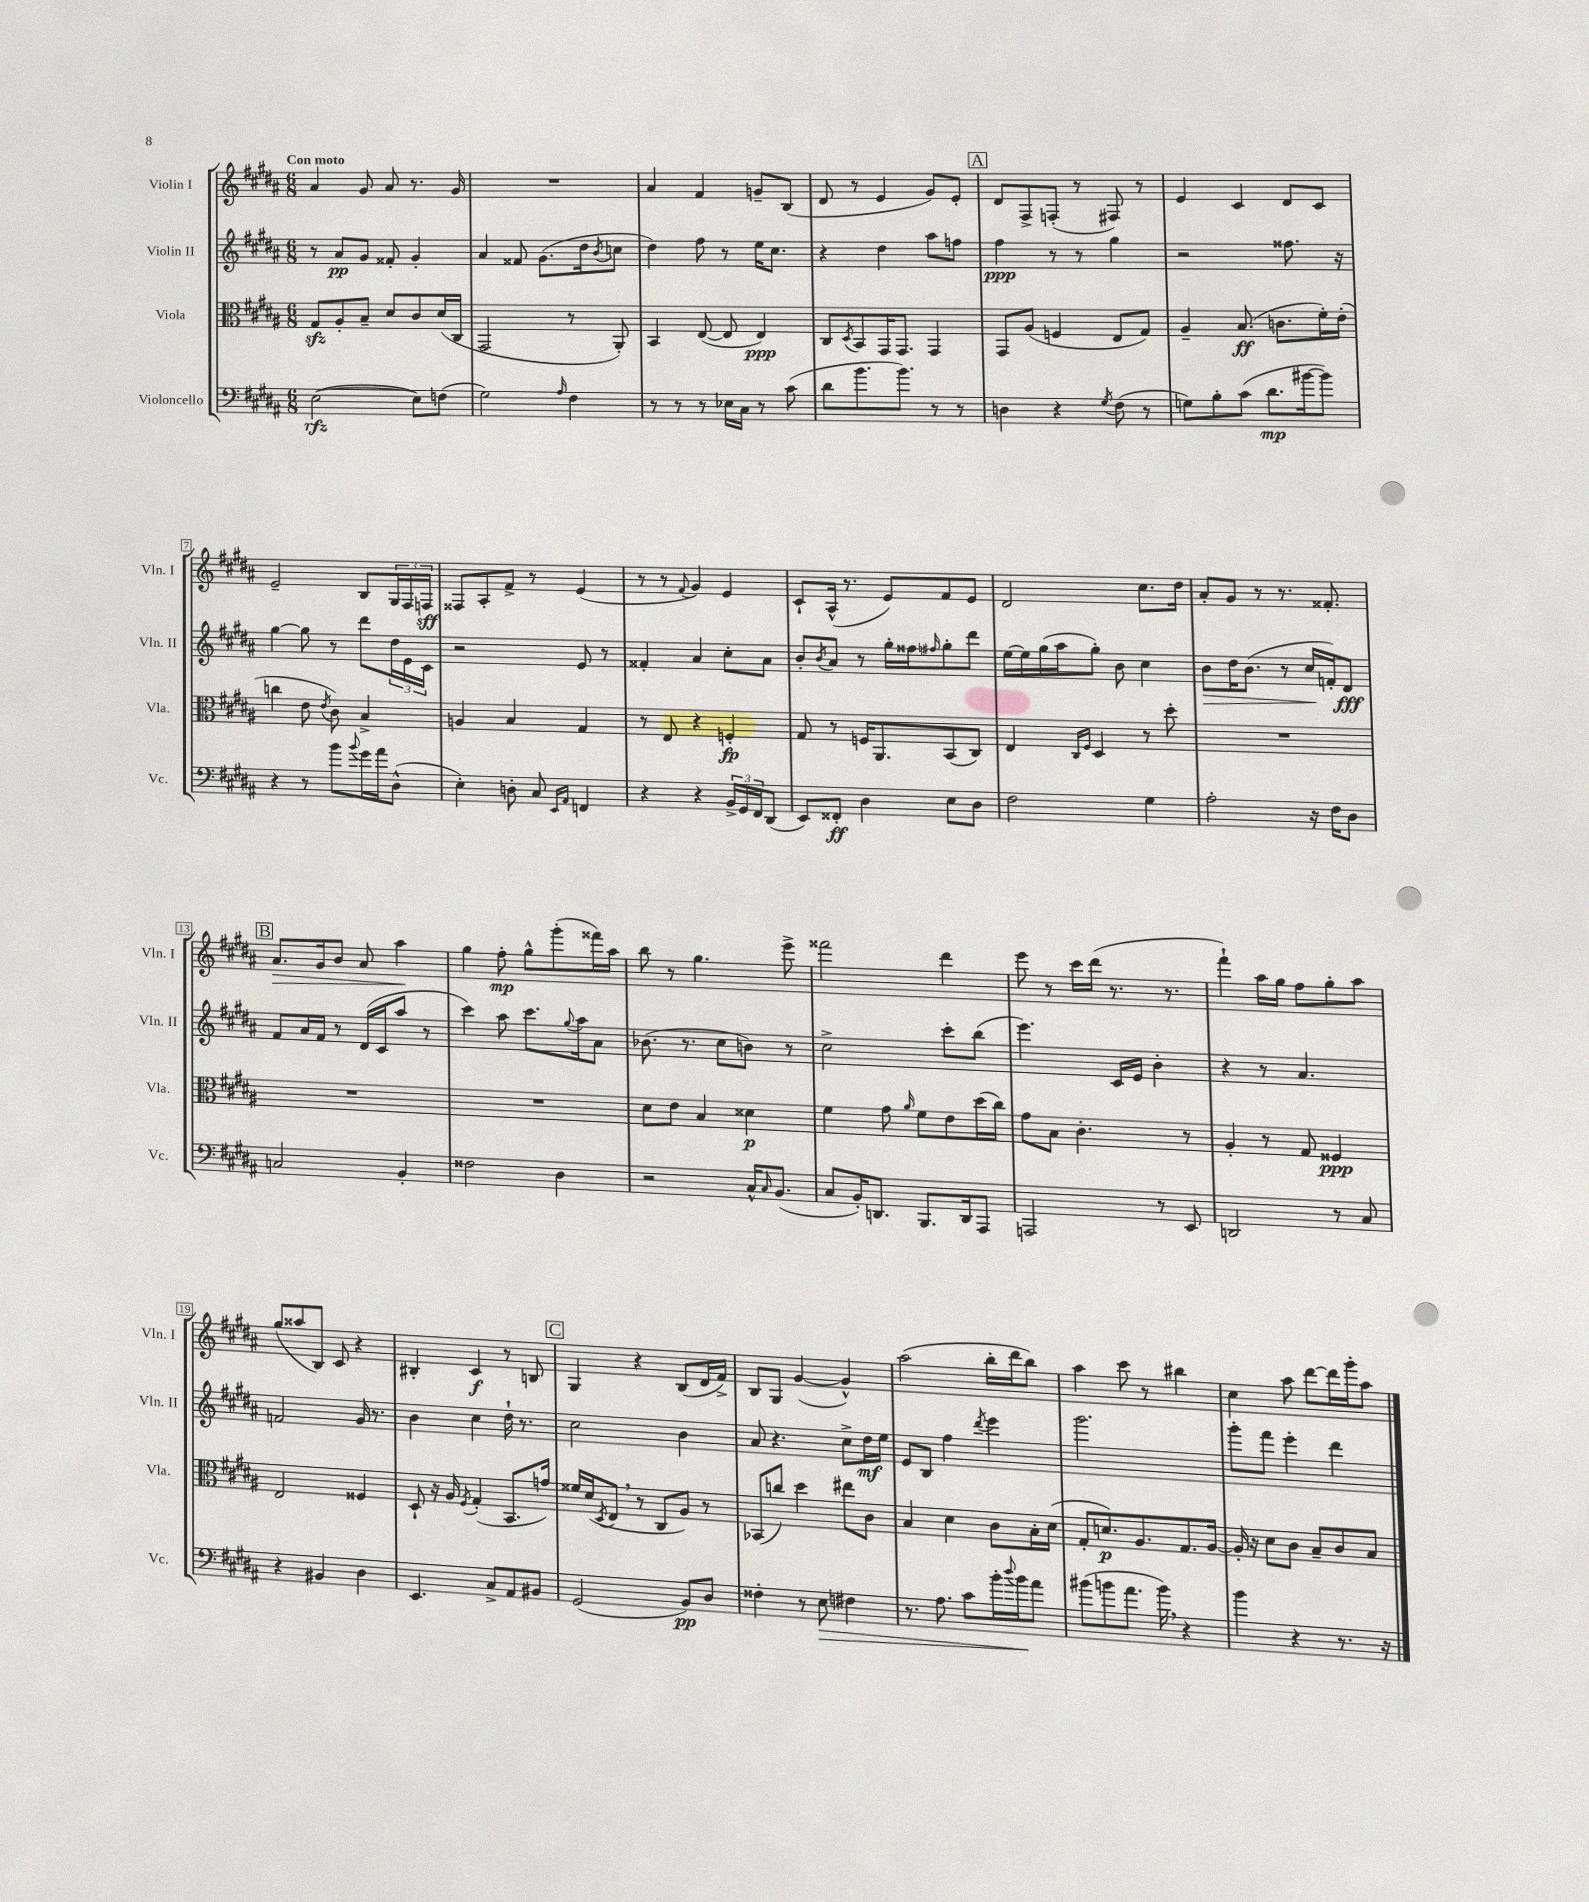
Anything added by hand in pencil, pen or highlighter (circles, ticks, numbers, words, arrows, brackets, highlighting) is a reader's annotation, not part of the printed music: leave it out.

**kern	**dynam	**kern	**dynam	**kern	**dynam	**kern	**dynam
*part4	*part4	*part3	*part3	*part2	*part2	*part1	*part1
*staff4	*staff4	*staff3	*staff3	*staff2	*staff2	*staff1	*staff1
*I"Violoncello	*	*I"Viola	*	*I"Violin II	*	*I"Violin I	*
*I'Vc.	*	*I'Vla.	*	*I'Vln. II	*	*I'Vln. I	*
*clefF4	*	*clefC3	*	*clefG2	*	*clefG2	*
*k[f#c#g#d#a#]	*	*k[f#c#g#d#a#]	*	*k[f#c#g#d#a#]	*	*k[f#c#g#d#a#]	*
*M6/8	*	*M6/8	*	*M6/8	*	*M6/8	*
=1	=1	=1	=1	=1	=1	=1	=1
!	!	!	!	!	!	!LO:TX:a:B:t=Con moto	!
([2E\	rfz	8G#zz/L	.	8r	.	4a#/	.
.	.	8A#'/	.	8a#/L	pp	.	.
.	.	8B~/J	.	8g#/J	.	8g#/	.
.	.	8d#/L	.	8f##X'/	.	8a#/	.
8E\L])	.	8c#/	.	4g#'/	.	8.r	.
(8Fn\J	.	(16d#/L	.	.	.	.	.
.	.	16C#/JJ	.	.	.	16g#/	.
=2	=2	=2	=2	=2	=2	=2	=2
2G#\)	.	2GG#/	.	4a#/	.	2.r	.
.	.	.	.	8f##X/	.	.	.
.	.	.	.	(8.g#\L	.	.	.
16qqA#/	.	.	.	.	.	.	.
4F#\	.	8r	.	.	.	.	.
.	.	.	.	16dd#\k	.	.	.
.	.	.	.	8qb/	.	.	.
.	.	8AA#'/)	.	8ccn\J	.	.	.
=3	=3	=3	=3	=3	=3	=3	=3
8r	.	4BB/	.	4dd#\)	.	4a#/	.
8r	.	.	.	.	.	.	.
8r	.	([8E/	.	8ff#\	.	4f#/	.
16E-X\LL	.	8E/]	.	8r	.	.	.
16C#\JJ	.	.	.	.	.	.	.
8r	.	4E/)	ppp	16ee\KL	.	8gn~/L	.
.	.	.	.	8.cc#\J	.	.	.
(8c#\	.	.	.	.	.	(8B/J	.
=4	=4	=4	=4	=4	=4	=4	=4
8d#\L	.	8C#/L	.	4r	.	8d#/	.
.	.	8qD#/	.	.	.	.	.
8.b\	.	8BB/	.	.	.	8r	.
.	.	16GG#/K	.	4dd#\	.	4e/	.
8.b\J)	.	8.GG#/J	.	.	.	.	.
8r	.	4GG#/	.	8aa#\L	.	8g#/L)	.
8r	.	.	.	8ffn\J	.	8e'/J	.
!!LO:REH:place=s1:t=A
=5	=5	=5	=5	=5	=5	=5	=5
4Dn\	.	8GG#/L	.	4ff#\	ppp	8d#/L	.
.	.	(8A#/J	.	.	.	8F#^/	.
4r	.	4Fn/	.	8r	.	(8Fn'/J	.
.	.	.	.	8r	.	8r	.
8qG#/	.	.	.	.	.	.	.
(8F#\	.	8E/L	.	4gg#\	.	8F#X/)	.
8r	.	8G#/J)	.	.	.	8r	.
=6	=6	=6	=6	=6	=6	=6	=6
8Gn\L)	.	4A#~/	.	2r	.	4e/	.
8B'\	.	.	.	.	.	.	.
(8c#\J	.	(8.B/	ff	.	.	4c#/	.
8.d#\L	mp	.	.	.	.	.	.
.	.	8.cn\L	.	.	.	.	.
.	.	.	.	8.ff##X\	.	8d#/L	.
[16b#X\k	.	.	.	.	.	.	.
8b#\J])	.	16f#'\L)	.	.	.	8c#/J	.
.	.	(16e'\JJ	.	16r	.	.	.
!!LO:LB:g=z
=7	=7	=7	=7	=7	=7	=7	=7
4r	.	4ccn\	.	[4gg#\	.	2e~/	.
8r	.	8e\	.	8gg#\]	.	.	.
.	.	8qe/	.	.	.	.	.
8b\L	.	8c#\)	.	8r	.	.	.
8qqb/	.	.	.	.	.	.	.
16g#\L	.	4B^/	.	8ddd#\L	.	8B/L	.
16a#\J	.	.	.	.	.	.	.
(8D#^^\J	.	.	.	24dd#\L	.	24G#/L	.
.	.	.	.	24e\	.	24F#/	.
.	.	.	.	24c#\JJ	.	24Fn/JJ	sff
=8	=8	=8	=8	=8	=8	=8	=8
4E'\)	.	4An/	.	2r	.	8F##X/L	.
.	.	.	.	.	.	8A#'/	.
8Dn'\	.	4B/	.	.	.	8f#^/J	.
8C#/	.	.	.	.	.	8r	.
16qqEE/LL	.	.	.	.	.	.	.
16qqAA#/JJ	.	.	.	.	.	.	.
4FFn/	.	4G#/	.	8e/	.	(4e/	.
.	.	.	.	8r	.	.	.
=9	=9	=9	=9	=9	=9	=9	=9
4r	.	8r	.	4f##X'/	.	8r	.
.	.	8E/	.	.	.	8r	.
.	.	.	.	.	.	8qqf#/	.
4r	.	4r	.	4a#/	.	4g#/)	.
24BB^/LL	.	4Fn'/	fp	8cc#'\L	.	4e/	.
24GG#/	.	.	.	.	.	.	.
24FF#/J	.	.	.	.	.	.	.
(8DD#/J	.	.	.	8a#\J	.	.	.
=10	=10	=10	=10	=10	=10	=10	=10
8EE/L)	.	8G#/	.	8b'/L	.	8c#`/L	.
.	.	.	.	8qb/	.	.	.
8FF##X'/J	ff	8r	.	8a#/J	.	(16A#^^/Jk	.
.	.	.	.	.	.	8.r	.
4D#\	.	16Fn/KL	.	8r	.	.	.
.	.	8.AA#/	.	.	.	.	.
.	.	.	.	16gg#'\LL	.	8e/L)	.
.	.	.	.	16ff##X\J	.	.	.
.	.	.	.	16qqff#X/	.	.	.
8E\L	.	(8BB/	.	8gg#'\	.	8f#/	.
8D#\J	.	8C#/J)	.	8ddd#\J	.	8e/J	.
=11	=11	=11	=11	=11	=11	=11	=11
2F#\	.	4E/	.	[16ee\LL	.	2d#/	.
.	.	.	.	16ee\]	.	.	.
.	.	.	.	(16gg#\	.	.	.
.	.	.	.	16aa#\J	.	.	.
.	.	16qqC#/LL	.	.	.	.	.
.	.	16qqF#/JJ	.	.	.	.	.
.	.	4D#/	.	8gg#'\J)	.	.	.
.	.	.	.	8b\	.	.	.
4G#\	.	8r	.	4cc#\	.	8.cc#\L	.
.	.	8dd#'\	.	.	.	.	.
.	.	.	.	.	.	16dd#\Jk	.
=12	=12	=12	=12	=12	=12	=12	=12
!	!	!	!	!	!LO:HP:b	!	!
2A#'\	.	2.r	.	8b\L	>	8a#'/L	.
.	.	.	.	16dd#\K	.	8g#/J	.
.	.	.	.	(8.b\J	.	.	.
.	.	.	.	.	.	8r	.
.	.	.	.	8r	.	8.r	.
16r	.	.	.	16cc#/LL	.	.	.
16F#\KL	.	.	.	16fn'/J)	]	8.f##X'/	.
8D#\J	.	.	.	8d#/J	fff	.	.
!!LO:LB:g=z
!!LO:REH:place=s1:t=B
=13	=13	=13	=13	=13	=13	=13	=13
!	!	!	!	!	!	!	!LO:HP:b
2Cn/	.	2.r	.	8f#/L	.	8.a#/L	>
.	.	.	.	16a#/L	.	.	.
.	.	.	.	16f#/JJ	.	16g#/k	.
.	.	.	.	8r	.	8b/J	.
.	.	.	.	(16d#/LL	.	8a#/	.
.	.	.	.	16c#/J	.	.	.
4BB'/	.	.	.	8aa#/J	.	4aa#\	.
.	.	.	.	8r	.	.	.
.	.	.	.	.	.	.	]
=14	=14	=14	=14	=14	=14	=14	=14
2F##X\	.	2.r	.	4ccc#\)	.	4gg#\	.
.	.	.	.	8aa#\	.	8ff#'\	mp
.	.	.	.	8.ccc#\L	.	8gg#^^\L	.
4D#\	.	.	.	.	.	(8ggg#'\	.
.	.	.	.	8qqgg#/	.	.	.
.	.	.	.	16aa#\k	.	.	.
.	.	.	.	8a#\J	.	16fff##X\L)	.
.	.	.	.	.	.	16aa#\JJ	.
=15	=15	=15	=15	=15	=15	=15	=15
2r	.	8d#\L	.	(8.b-X\	.	8bb\	.
.	.	8e\J	.	.	.	8r	.
.	.	.	.	8.r	.	.	.
.	.	4B/	.	.	.	4.gg#\	.
.	.	.	.	8cc#\L	.	.	.
16C#^^/KL	.	4d##X\	p	8bn\J)	.	.	.
16qqC#/	.	.	.	.	.	.	.
(8.BB/J	.	.	.	.	.	.	.
.	.	.	.	8r	.	8eee^\	.
=16	=16	=16	=16	=16	=16	=16	=16
8C#/L	.	4f#\	.	2cc#^\	.	2fff##X\	.
16BB'/K)	.	.	.	.	.	.	.
8.DDn/J	.	.	.	.	.	.	.
.	.	8g#\	.	.	.	.	.
.	.	16qqa#/	.	.	.	.	.
8.BBB/L	.	8f#\L	.	.	.	.	.
.	.	8e\	.	8ccc#'\L	.	4ddd#\	.
16DD/k	.	.	.	.	.	.	.
8AAA#/J	.	(16dd#\L	.	(8bb\J	.	.	.
.	.	16cc#\JJ)	.	.	.	.	.
=17	=17	=17	=17	=17	=17	=17	=17
2AAAn/	.	8g#\L	.	4.eee\)	.	8eee\	.
.	.	8B\J	.	.	.	8r	.
.	.	4.c#'\	.	.	.	16ccc#\LL	.
.	.	.	.	.	.	(16ddd#\JJ	.
.	.	.	.	16c#/LL	.	8.r	.
.	.	.	.	16e/JJ	.	.	.
8r	.	.	.	4b'\	.	.	.
.	.	.	.	.	.	8.r	.
8EE/	.	8r	.	.	.	.	.
=18	=18	=18	=18	=18	=18	=18	=18
2DDn/	.	4A#'/	.	4r	.	4fff#`\)	.
.	.	8r	.	8r	.	16aa#\LL	.
.	.	.	.	.	.	16gg#\JJ	.
.	.	8G#/	.	4.a#/	.	8ff#\L	.
8r	.	4F##X/	ppp	.	.	8gg#'\	.
8C#/	.	.	.	.	.	8aa#\J	.
!!LO:LB:g=z
=19	=19	=19	=19	=19	=19	=19	=19
4r	.	2E/	.	2fn/	.	(8gg#/L	.
.	.	.	.	.	.	8aa##X/	.
4BB#X/	.	.	.	.	.	8B/J)	.
.	.	.	.	.	.	8c#/	.
4D#\	.	4F##X/	.	16g#/	.	4r	.
.	.	.	.	8.r	.	.	.
=20	=20	=20	=20	=20	=20	=20	=20
4.EE/	.	8D#`/	.	4b\	.	4B#X'/	.
.	.	16r	.	.	.	.	.
.	.	16A#/	.	.	.	.	.
.	.	8qF#/	.	.	.	.	.
.	.	(4G#'/	.	4cc#\	.	4c#/	f
8C#^/L	.	.	.	.	.	.	.
8AA#/	.	8.BB/L	.	16dd#`\	.	8r	.
.	.	.	.	8.r	.	.	.
8BB#X/J	.	.	.	.	.	8Bn/	.
.	.	16gn/Jk)	.	.	.	.	.
!!LO:REH:place=s1:t=C
=21	=21	=21	=21	=21	=21	=21	=21
(2GG#/	.	16f##X/LL	.	2cc#\	.	4G#/	.
.	.	(16d#/J	.	.	.	.	.
.	.	8qD#/	.	.	.	.	.
.	.	8E,/J	.	.	.	.	.
.	.	8r	.	.	.	4r	.
.	.	8C#/L	.	.	.	.	.
8BB/L)	pp	8A#/J)	.	4b\	.	(8B/L	.
8D#/J	.	8r	.	.	.	16d#/L	.
.	.	.	.	.	.	16f#^/JJ)	.
=22	=22	=22	=22	=22	=22	=22	=22
4F##X'\	.	(8BB-X/L	.	8a#/	.	8B/L	.
.	.	8ccn/J)	.	4.r	.	8G#/J	.
8r	.	4dd#\	.	.	.	([4g#/	.
!	!LO:HP:b	!	!	!	!	!	!
8E\	>	.	.	.	.	.	.
4F#X\	.	8ee#X\L	.	8cc#^\L	.	4g#^^/])	.
.	.	8c#\J	.	16dd#\L	mf	.	.
.	.	.	.	16ee\JJ	.	.	.
=23	=23	=23	=23	=23	=23	=23	=23
8.r	.	4B/	.	8e/L	.	(2aa#\	.
.	.	.	.	8B/J	.	.	.
8.A#\	.	.	.	.	.	.	.
.	.	4d#\	.	4ff#\	.	.	.
8c#\L	.	.	.	.	.	.	.
.	.	.	.	8qddd#/	.	.	.
16b'\L	.	8c#\L	.	4eee\	.	16bb'\LL	.
8qqdd#/	.	.	.	.	.	.	.
16b\J	.	.	.	.	.	16ddd#\J	.
8a#\J	]	16B'\L	.	.	.	8bb\J)	.
.	.	(16d#\JJ	.	.	.	.	.
=24	=24	=24	=24	=24	=24	=24	=24
(8b#X\L	.	8G#'/L	.	2.ggg#\	.	4aa#\	.
8bn\	.	8.dn/)	p	.	.	.	.
8.a#\J	.	.	.	.	.	8ccc#\	.
.	.	8.A#/	.	.	.	.	.
.	.	.	.	.	.	8r	.
16b,\)	.	.	.	.	.	.	.
4r	.	8.G#/	.	.	.	4bb#X\	.
.	.	[16A#/Jk	.	.	.	.	.
=25	=25	=25	=25	=25	=25	=25	=25
4b\	.	16A#'/]	.	8ggg#'\L	.	4cc#\	.
.	.	16r	.	.	.	.	.
.	.	8d#\L	.	8fff#\J	.	.	.
4r	.	8c#\J	.	4eee'\	.	8aa#\	.
.	.	8B~/L	.	.	.	[8ddd#\L	.
8.r	.	8c#/	.	4ddd#\	.	16ddd#\L]	.
.	.	.	.	.	.	16ggg#'\J	.
.	.	8B/J	.	.	.	8aa#\J	.
16r	.	.	.	.	.	.	.
==	==	==	==	==	==	==	==
*-	*-	*-	*-	*-	*-	*-	*-
